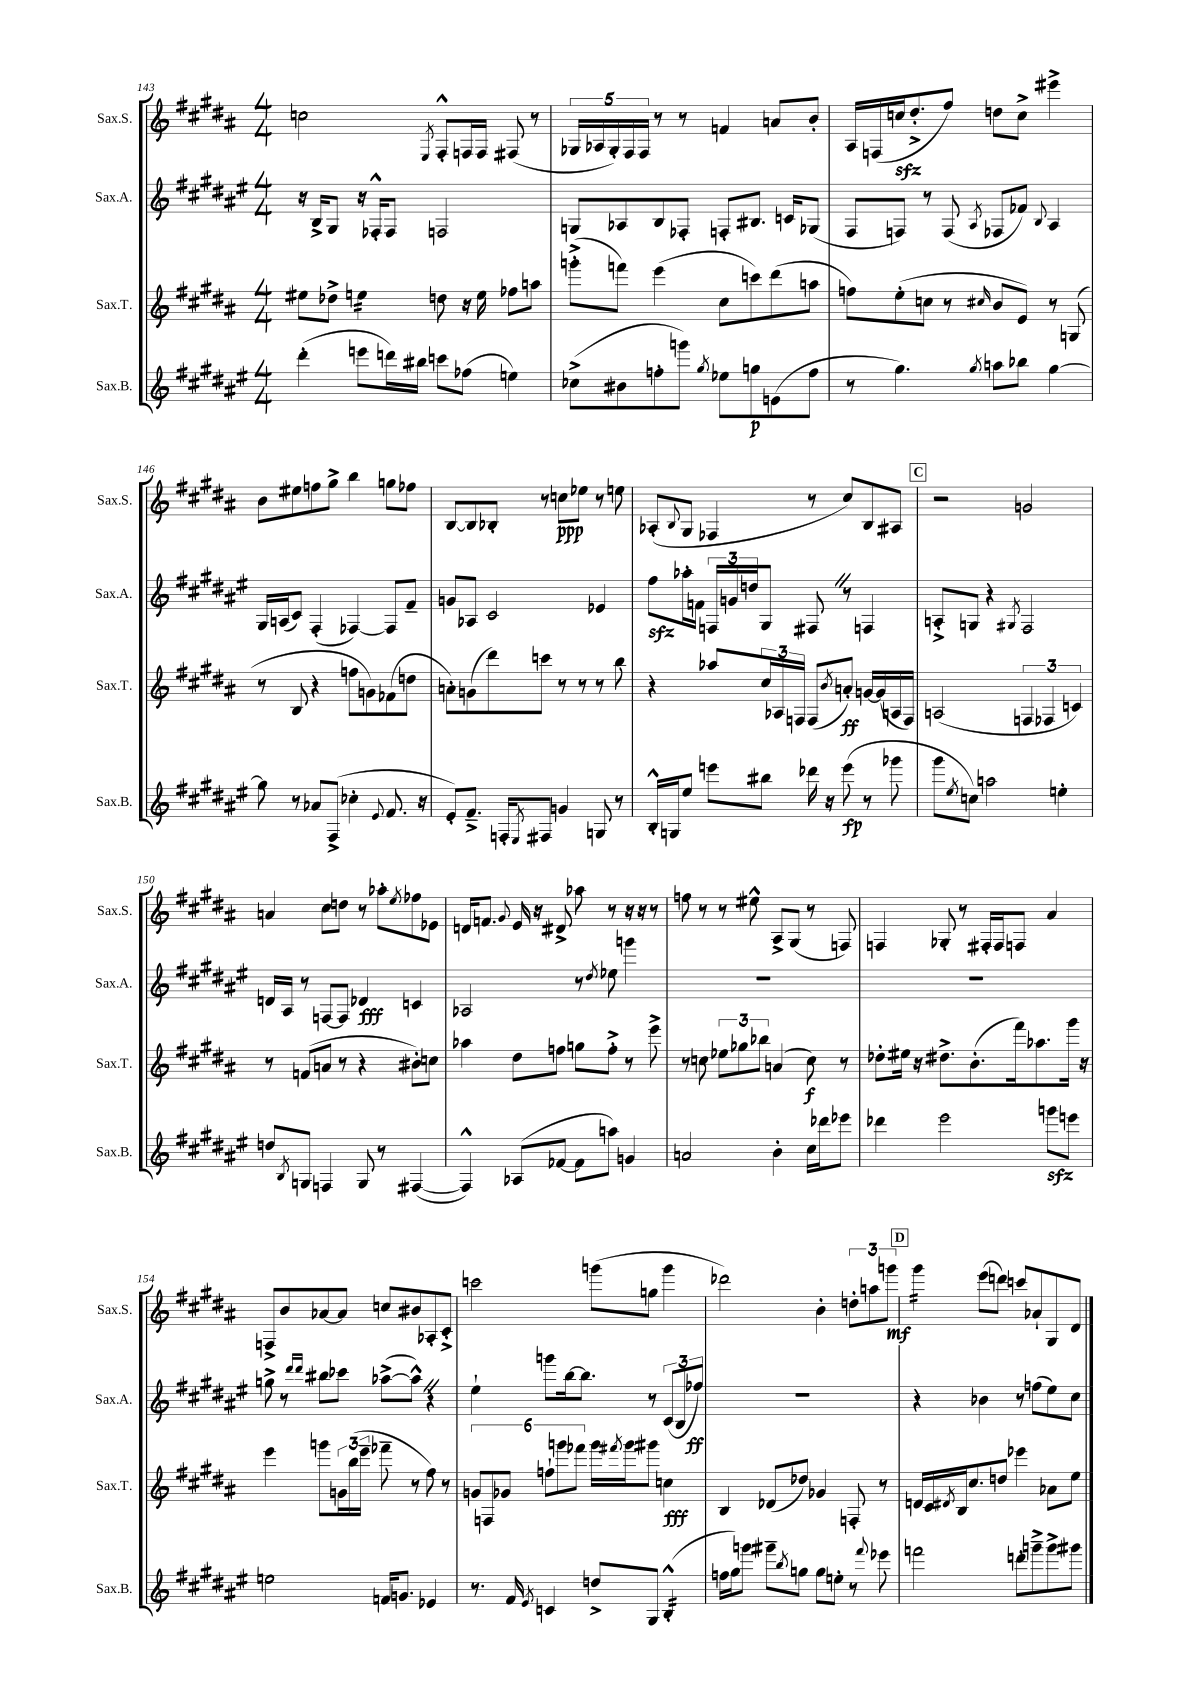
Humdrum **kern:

**kern	**kern	**kern	**kern
*staff4	*staff3	*staff2	*staff1
*clefG2	*clefG2	*clefG2	*clefG2
*k[f#c#g#d#a#e#]	*k[f#c#g#d#a#]	*k[f#c#g#d#a#e#]	*k[f#c#g#d#a#]
*M4/4	*M4/4	*M4/4	*M4/4
(4ddd#'\	8ee#\L	16r	2cc\
.	.	16B^/LK	.
.	8dd-^\J	8G#/J	.
8eee\L	4ee\	16r	.
.	.	16F-'^^/LK	.
16ddd\L)	.	8F-/J	.
16bb#\JJ	.	.	.
.	.	.	8qE/
8ccc\L	8dd\	2F/	8F#'^^/L
(8ff-\J	16r	.	16F/L
.	16ee\	.	16F/JJ
4ee\)	8ff-\L	.	(8F#/
.	8aa\J	.	8r
=	=	=	=
(8cc-^\L	(8ggg'^\L	8G/L	20G-/LL
.	.	.	20A-/
.	.	.	20G-'/)
8b#\	8fff\J)	8A-/	.
.	.	.	20F#/
.	.	.	20F#/JJ
8ff'\	(4eee\	8B/	8r
8ggg\J)	.	8F-'/J	8r
8qgg#/	.	.	.
8ee-\L	8cc#\L	8F'/L	4f/
8gg\	8ccc\)	8.B#/J	.
(8e\	(8ddd#\	.	8a/L
.	.	16c/LK	.
8ff\J	8aa\J	(8G-/J	8b'/J
=	=	=	=
8r	8ff\L)	8F#/L	16A#/LL
.	.	.	(16F/
4.gg#\)	(8ee'\	8F/J)	16cc/J
.	.	.	8.dd#'^/
.	8cc\J	8r	.
.	8r	(8F/	8ff#/J)
8qgg#/	16qqcc#/	8qA#/	.
8aa\L	8b/L	8F-/L	8dd\L
8bb-\J	8e/J)	8f-/J)	8cc^\J
.	.	8qqB/	.
[4gg#\	8r	4A#/	4eee#^\
.	(8G/	.	.
=	=	=	=
8gg#\]	8r	16G#/LL	8b\L
.	.	(16A/J	.
8r	8B/	8c#/J)	8ee#\
8a-/L	4r	(4F#'/	8ff\
(8F#^/J	.	.	8gg#^\J
4cc-'\	8ff\L	[4F-/)	4bb\
.	8g\)	.	.
8qqe#/	.	.	.
8.f#/	(8f-\	8F-/]L	8gg\L
.	8dd\J	8f#~/J	8ff-\J
16r	.	.	.
=	=	=	=
8e#'/L)	8a'\L)	8g/L	[8B/L
8.f#~^/J	(8g\	8A-/J	8B/]
.	8ddd#\)	2c#/	8B-'/J
16F'/LK	.	.	.
8qE#/	.	.	.
8F#/J	8ccc\J	.	8r
4g/	8r	.	8cc\L
.	8r	.	8ee-\J
8G/	8r	4e-/	8r
8r	8bb\	.	8ee\
=	=	=	=
16B'^^/LL	4r	8ff#\L	(8A-'/L
16G/J	.	.	.
.	.	.	8qqB/
8ee#/J	.	16aa-'\L	8G#/J
.	.	16f\JJ	.
8eee\L	8aa-/L	24F/LL	4F-/
.	.	24g/	.
.	.	24dd/J	.
8bb#\J	24cc#/L	8G#/J	.
.	24A-/	.	.
.	24F/JJ	.	.
16ddd-\	(8F/L	8F#/	8r
16r	.	.	.
.	8qb/	.	.
(8eee\	8a'/J)	8r	8cc#/L)
8r	[16g/LL	4F/	8B/
.	(16g/]	.	.
8ggg-\	16A/	.	8A#/J
.	16F/JJ)	.	.
=	=	=	=
8ggg#\L	(2A/	8A'^/L	2r
8qee#/	.	.	.
8cc\J)	.	8G/J	.
2aa\	.	4r	.
.	.	8qG#/	.
.	6F/	2F#/	2g/
.	6F-/	.	.
4ee'\	.	.	.
.	6c/)	.	.
=	=	=	=
8dd/L	8r	16d/LL	4a/
.	.	16A#/JJ	.
8qB/	.	.	.
8G/J	(8f/L	8r	.
4F/	8a/J	[8F/L	8cc#\L
.	8r	8F/]J	8dd\J
8G/	4r	4d-/	8r
8r	.	.	8aa-'\L
.	.	.	8qee/
([4F#/	8b#'\L)	4c/	8ff-\
.	8cc\J	.	8e-\J
=	=	=	=
4F#^^/])	4aa-\	2A-/	16d/LK
.	.	.	8.f/J
.	.	.	8qqg#/
(8A-/L	8dd#\L	.	16e/
.	.	.	16r
[8f-/J	8ff\J	.	8d#^/
8f-\]L	8gg\L	8r	8aa-\
.	.	8qdd#/	.
8aa\J)	8ff'^\J	8ee-\	8r
4g/	8r	4ggg\	16r
.	.	.	16r
.	8eee^\	.	8r
=	=	=	=
2a/	8r	1r	8ff\
.	8cc\	.	8r
.	12ee-\L	.	8r
.	12gg-\	.	.
.	.	.	8ee#^^\
.	12bb-\J	.	.
4b'\	(4a/	.	8A#^/L
.	.	.	(8G#/J
16cc#\LL	8cc\)	.	8r
16ddd-\J	.	.	.
8eee-\J	8r	.	8F/)
=	=	=	=
4ddd-\	8dd-'\L	1r	4F/
.	16ee#\Jk	.	.
.	16r	.	.
2eee#\	8.dd#^\L	.	8G-'/
.	.	.	8r
.	(8.b'\	.	.
.	.	.	16F#'/LL
.	.	.	16F#/J
.	16fff#\k)	.	8F/J
.	8.aa-\	.	.
8ggg\L	.	.	4a#/
8eee\J	16ggg#\Jk	.	.
.	16r	.	.
=	=	=	=
2ee\	4eee\	8gg^\	8F^/L
.	.	8r	8b/
.	.	16qqddd#/LL	.
.	.	16qqddd#/JJ	.
.	8ggg\L	8bb#\L	[8a-/
.	24g\L	8ccc-\J	8a-/]J
.	(24bb\	.	.
.	24eee~\JJ	.	.
16f/LK	8fff-~\	([8aa-^\L	8cc/L
8.g/J	.	.	.
.	8r	8aa-^^\]J)	8b#/
4e-/	8ff#\)	4r	8A-'/
.	8r	.	8c#'^/J
=	=	=	=
8.r	12g/L	4ee#`\	2ccc\
.	12F/	.	.
.	12g-/J	.	.
16f#/	.	.	.
8qe#/	.	.	.
4c/	12ff`\L	8ggg\L	.
.	12ggg\	.	.
.	.	[16bb\k	.
.	12fff-\J	.	.
.	.	8.bb\]J	.
8dd^/L	16ggg\LL	.	(8ggg\L
.	8qfff#/	.	.
.	16ggg\J	.	.
8G#/J	8ggg#\J	8r	8gg\J
(4B'^^/	4cc\	(12c#/L	4ggg\
.	.	12B/	.
.	.	12ff-/J)	.
=	=	=	=
16ff\LL	4B/	1r	2ddd-\)
16gg#\J)	.	.	.
8ggg\J	.	.	.
8ggg#~\L	(8d-/L	.	.
8qbb/	.	.	.
8gg\J	8dd-/J)	.	.
8gg\L	4g-/	.	4b'\
8ee'\J	.	.	.
8r	8F'/	.	12dd'\L
.	.	.	12aa\
8qqfff#/	.	.	.
8eee-\	8r	.	.
.	.	.	12ggg\J
=	=	=	=
2fff\	16d/LL	4r	4ggg#\
.	16c#/	.	.
.	8qd#/	.	.
.	16B/J	.	.
.	8.cc#/	.	.
.	.	4b-\	(8eee\L
.	8dd/J	.	8ddd\J)
8ddd'\L	4eee-\	8r	8ccc/L
8ggg~^\	.	(8ff\L	8a-`/
8ggg^\	8a-\L	8ee#\)	8G#/
8ggg#\J	8ee\J	8cc#\J	8d#/J
==	==	==	==
*-	*-	*-	*-
